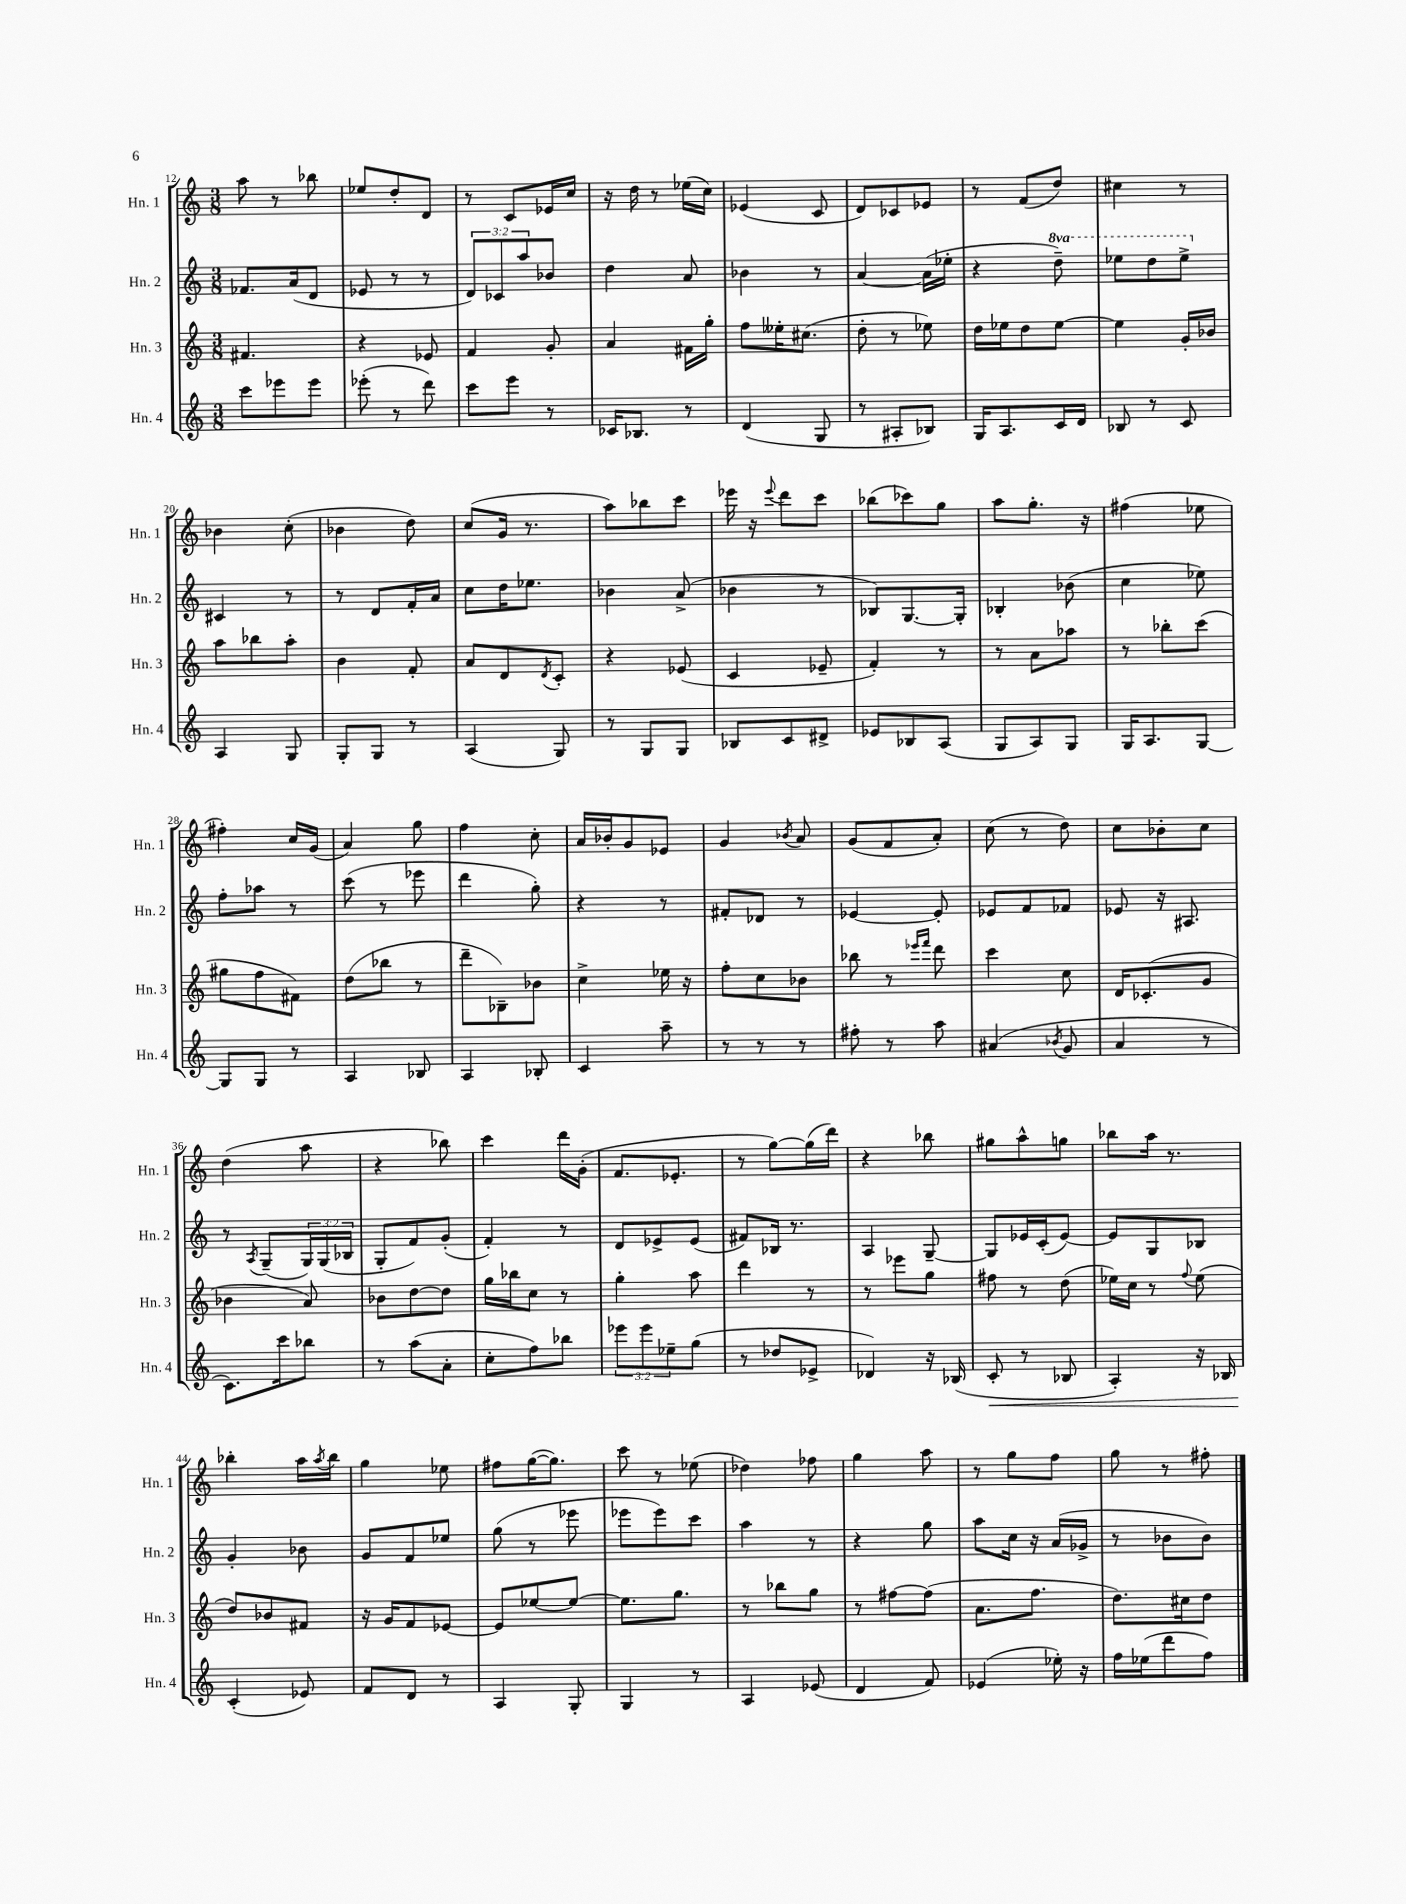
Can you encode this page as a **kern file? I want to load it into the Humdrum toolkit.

**kern	**dynam	**kern	**kern	**kern
*part4	*part4	*part3	*part2	*part1
*staff4	*staff4	*staff3	*staff2	*staff1
*I"Hn. 4	*	*I"Hn. 3	*I"Hn. 2	*I"Hn. 1
*I'Hn. 4	*	*I'Hn. 3	*I'Hn. 2	*I'Hn. 1
*clefG2	*	*clefG2	*clefG2	*clefG2
*k[]	*	*k[]	*k[]	*k[]
*M3/8	*	*M3/8	*M3/8	*M3/8
=12	=12	=12	=12	=12
8ccc\L	.	4.f#X/	8.f-X/L	8aa\
8eee-X\	.	.	.	8r
.	.	.	(16a/k	.
8eee-\J	.	.	8d/J	8bb-X\
=13	=13	=13	=13	=13
(8eee-X'\	.	4r	8e-X/	8ee-X/L
8r	.	.	8r	8dd'/
8ddd\)	.	8e-X/	8r	8d/J
=14	=14	=14	=14	=14
8ccc\L	.	4f/	12d/L)	8r
.	.	.	12c-X/	.
8eee\J	.	.	.	8c/L
.	.	.	12aa/	.
8r	.	8g'/	8b-X/J	16e-X/L
.	.	.	.	16cc/JJ
=15	=15	=15	=15	=15
16c-X/KL	.	4a/	4dd\	16r
8.B-X/J	.	.	.	16dd\
.	.	.	.	8r
8r	.	16f#X\LL	8a/	(16ee-X\LL
.	.	16gg'\JJ	.	16cc\JJ)
=16	=16	=16	=16	=16
(4d/	.	8ff\L	4b-X\	(4e-X/
.	.	16ee--X'\K	.	.
.	.	(8.cc#X\J	.	.
8G/	.	.	8r	8c/
=17	=17	=17	=17	=17
8r	.	8dd'\	[4a/	8d/L)
8A#X'/L	.	8r	.	8c-X/
8B-X/J)	.	8ee-X\)	(16a\LL]	8e-X/J
.	.	.	16ee-X'\JJ	.
=18	=18	=18	=18	=18
16G/KL	.	16dd\LL	4r	8r
8.A/	.	16ee-X\J	.	.
.	.	8dd\	.	(8f/L
*	*	*	*8va	*
16c/L	.	[8ee-\J	8ddd~\)	8dd/J)
16d/JJ	.	.	.	.
=19	=19	=19	=19	=19
8B-X/	.	4ee-\]	8eee-X\L	4cc#X\
8r	.	.	8ddd\	.
8c/	.	16g'/LL	8eee-^\J	8r
.	.	16b-X/JJ	.	.
!!LO:LB:g=z
=20	=20	=20	=20	=20
*	*	*	*X8va	*
4A/	.	8aa\L	4c#X/	4b-X\
.	.	8bb-X\	.	.
8G/	.	8aa'\J	8r	(8cc'\
=21	=21	=21	=21	=21
8G'/L	.	4b\	8r	4b-X\
8G/J	.	.	8d/L	.
8r	.	8f'/	16f'/L	8dd\)
.	.	.	16a/JJ	.
=22	=22	=22	=22	=22
(4A/	.	8a/L	8cc\L	(8cc/L
.	.	8d/	16dd\K	16g/Jk
.	.	.	8.ee-X\J	8.r
.	.	8qd/	.	.
8G/)	.	8c'/J	.	.
=23	=23	=23	=23	=23
8r	.	4r	4b-X\	8aa\L)
8G/L	.	.	.	8bb-X\
8G/J	.	(8e-X/	(8a^/	8ccc\J
=24	=24	=24	=24	=24
8B-X/L	.	4c/	4b-X\	16eee-X\
.	.	.	.	16r
.	.	.	.	8qqeee-/
8c/	.	.	.	8ddd\L
8d#X^/J	.	8e-X~/	8r	8ccc\J
=25	=25	=25	=25	=25
8e-X/L	.	4f'/)	8B-X/L)	(8bb-X\L
8B-X/	.	.	[8.G/	8ccc-X\)
(8A/J	.	8r	.	8gg\J
.	.	.	16G'/Jk]	.
=26	=26	=26	=26	=26
8G/L	.	8r	4B-X'/	8aa\L
8A/)	.	8a\L	.	8.gg'\J
8G/J	.	8aa-X\J	(8b-X\	.
.	.	.	.	16r
=27	=27	=27	=27	=27
16G/KL	.	8r	4cc\	(4ff#X\
8.A/	.	.	.	.
.	.	8bb-X'\L	.	.
[8G/J	.	(8ccc\J	8ee-X\)	8ee-X\
!!LO:LB:g=z
=28	=28	=28	=28	=28
8G/L]	.	8gg#X\L	8ff'\L	4ff#X'\)
8G/J	.	8ff\	8aa-X\J	.
8r	.	8f#X\J)	8r	16cc/LL
.	.	.	.	(16g/JJ
=29	=29	=29	=29	=29
4A/	.	(8dd\L	(8ccc\	4a/)
.	.	8bb-X\J	8r	.
8B-X/	.	8r	8eee-X\	8gg\
=30	=30	=30	=30	=30
4A/	.	8ddd~\L	4ddd\	4ff\
.	.	8B-X~\)	.	.
8B-X'/	.	8b-X\J	8gg'\)	8cc'\
=31	=31	=31	=31	=31
4c/	.	4cc^\	4r	16a/LL
.	.	.	.	16b-X'/J
.	.	.	.	8g/
8aa~\	.	16ee-X\	8r	8e-X/J
.	.	16r	.	.
=32	=32	=32	=32	=32
8r	.	8ff'\L	8f#X'/L	4g/
8r	.	8cc\	8d-X/J	.
.	.	.	.	8qb-X/
8r	.	8b-X\J	8r	8a/
=33	=33	=33	=33	=33
8ff#X'\	.	8bb-X\	[4e-X/	(8g/L
8r	.	8r	.	8f/
.	.	16qqeee-X/LL	.	.
.	.	16qqfff/JJ	.	.
8aa\	.	8ddd\	8e-'/]	8a'/J)
=34	=34	=34	=34	=34
(4a#X/	.	4ccc\	8e-X/L	(8cc\
.	.	.	8f/	8r
8qb-X/	.	.	.	.
8g/	.	8cc\	8f-X/J	8dd\)
=35	=35	=35	=35	=35
4a/	.	16d/KL	8e-X/	8cc\L
.	.	(8.c-X'/	.	.
.	.	.	16r	8b-X'\
.	.	.	8.A#X/	.
8r	.	8g/J	.	8cc\J
!!LO:LB:g=z
=36	=36	=36	=36	=36
8.c\L)	.	4b-X\	8r	(4dd\
.	.	.	8qA/	.
.	.	.	(8G~/L	.
16ccc\k	.	.	.	.
8bb-X\J	.	8a/)	24G/L)	8aa\
.	.	.	(24G/	.
.	.	.	24B-X/JJ	.
=37	=37	=37	=37	=37
8r	.	8b-X\L	8G'/L	4r
(8aa\L	.	[8dd\	8f/)	.
8a'\J	.	8dd\J]	(8g'/J	8bb-X\)
=38	=38	=38	=38	=38
8cc'\L	.	16gg\LL	4f'/)	4ccc\
.	.	16bb-X\J	.	.
8ff\)	.	8cc\J	.	.
8bb-X\J	.	8r	8r	16ddd\LL
.	.	.	.	(16g'\JJ
=39	=39	=39	=39	=39
12eee-X\L	.	4gg'\	8d/L	8.f/L
12eee-\	.	.	.	.
.	.	.	8e-X^/	.
12ee-X~\	.	.	.	.
.	.	.	.	8.e-X'/J
(8gg\J	.	8aa\	(8e-/J	.
=40	=40	=40	=40	=40
8r	.	4ddd\	8f#X/L)	8r
8dd-X/L	.	.	16B-X/Jk	[8gg\L)
.	.	.	8.r	.
8e-X^/J	.	8r	.	(16gg\L]
.	.	.	.	16ddd\JJ)
=41	=41	=41	=41	=41
4d-X/)	.	8r	4A/	4r
.	.	8eee-X\L	.	.
16r	.	8gg\J	[8G~/	8bb-X\
(16B-X/	.	.	.	.
=42	=42	=42	=42	=42
!	!LO:HP:b	!	!	!
8c'/	<	8ff#X\	8G/L]	8gg#X\L
8r	.	8r	16e-X/L	8aa^^\
.	.	.	(16c'/J	.
8B-X/	.	(8dd\	[8e-/J)	8ggn\J
=43	=43	=43	=43	=43
4A'/)	.	16ee-X\LL)	8e-/L]	8bb-X\L
.	.	16cc\JJ	.	.
.	.	8r	8G/	16aa\Jk
.	.	.	.	8.r
.	.	8qqff/	.	.
16r	.	(8ee-\	8B-X/J	.
16B-X/	.	.	.	.
!!LO:LB:g=z
=44	=44	=44	=44	=44
(4c'/	.	8dd/L)	4g'/	4bb-X'\
.	.	8b-X/	.	.
8e-X/)	[	8f#X/J	8b-X\	16aa\LL
.	.	.	.	8qaa/
.	.	.	.	16bb-\JJ
=45	=45	=45	=45	=45
8f/L	.	16r	8g/L	4gg\
.	.	16g/KL	.	.
8d/J	.	8f/	8f/	.
8r	.	[8e-X/J	8ee-X/J	8ee-X\
=46	=46	=46	=46	=46
4A/	.	8e-/L]	(8gg\	8ff#X\L
.	.	[8ee-X/	8r	([16gg\K
.	.	.	.	8.gg\J])
8G'/	.	8ee-/J_	8eee-X\	.
=47	=47	=47	=47	=47
4G/	.	8.ee-\L]	8eee-X\L	8ccc\
.	.	.	8eee-\)	8r
.	.	8.gg\J	.	.
8r	.	.	8ccc\J	(8ee-X\
=48	=48	=48	=48	=48
4A/	.	8r	4aa\	4dd-X\)
.	.	8bb-X\L	.	.
(8e-X/	.	8gg\J	8r	8ff-X\
=49	=49	=49	=49	=49
4d/	.	8r	4r	4gg\
.	.	[8ff#X\L	.	.
8f/)	.	(8ff#\J]	8gg\	8aa\
=50	=50	=50	=50	=50
(4e-X/	.	8.a\L	8aa\L	8r
.	.	.	16cc\Jk	8gg\L
.	.	8.ff\J	16r	.
16ee-X'\)	.	.	(16a/LL	8ff\J
16r	.	.	16g-X^/JJ	.
=51	=51	=51	=51	=51
16ff\LL	.	8.dd\L)	8r	8gg\
(16ee-X\J	.	.	.	.
8ddd\	.	.	8b-X\L	8r
.	.	16cc#X\k	.	.
8ff\J)	.	8dd\J	8b-\J)	8ff#X'\
==	==	==	==	==
*-	*-	*-	*-	*-
